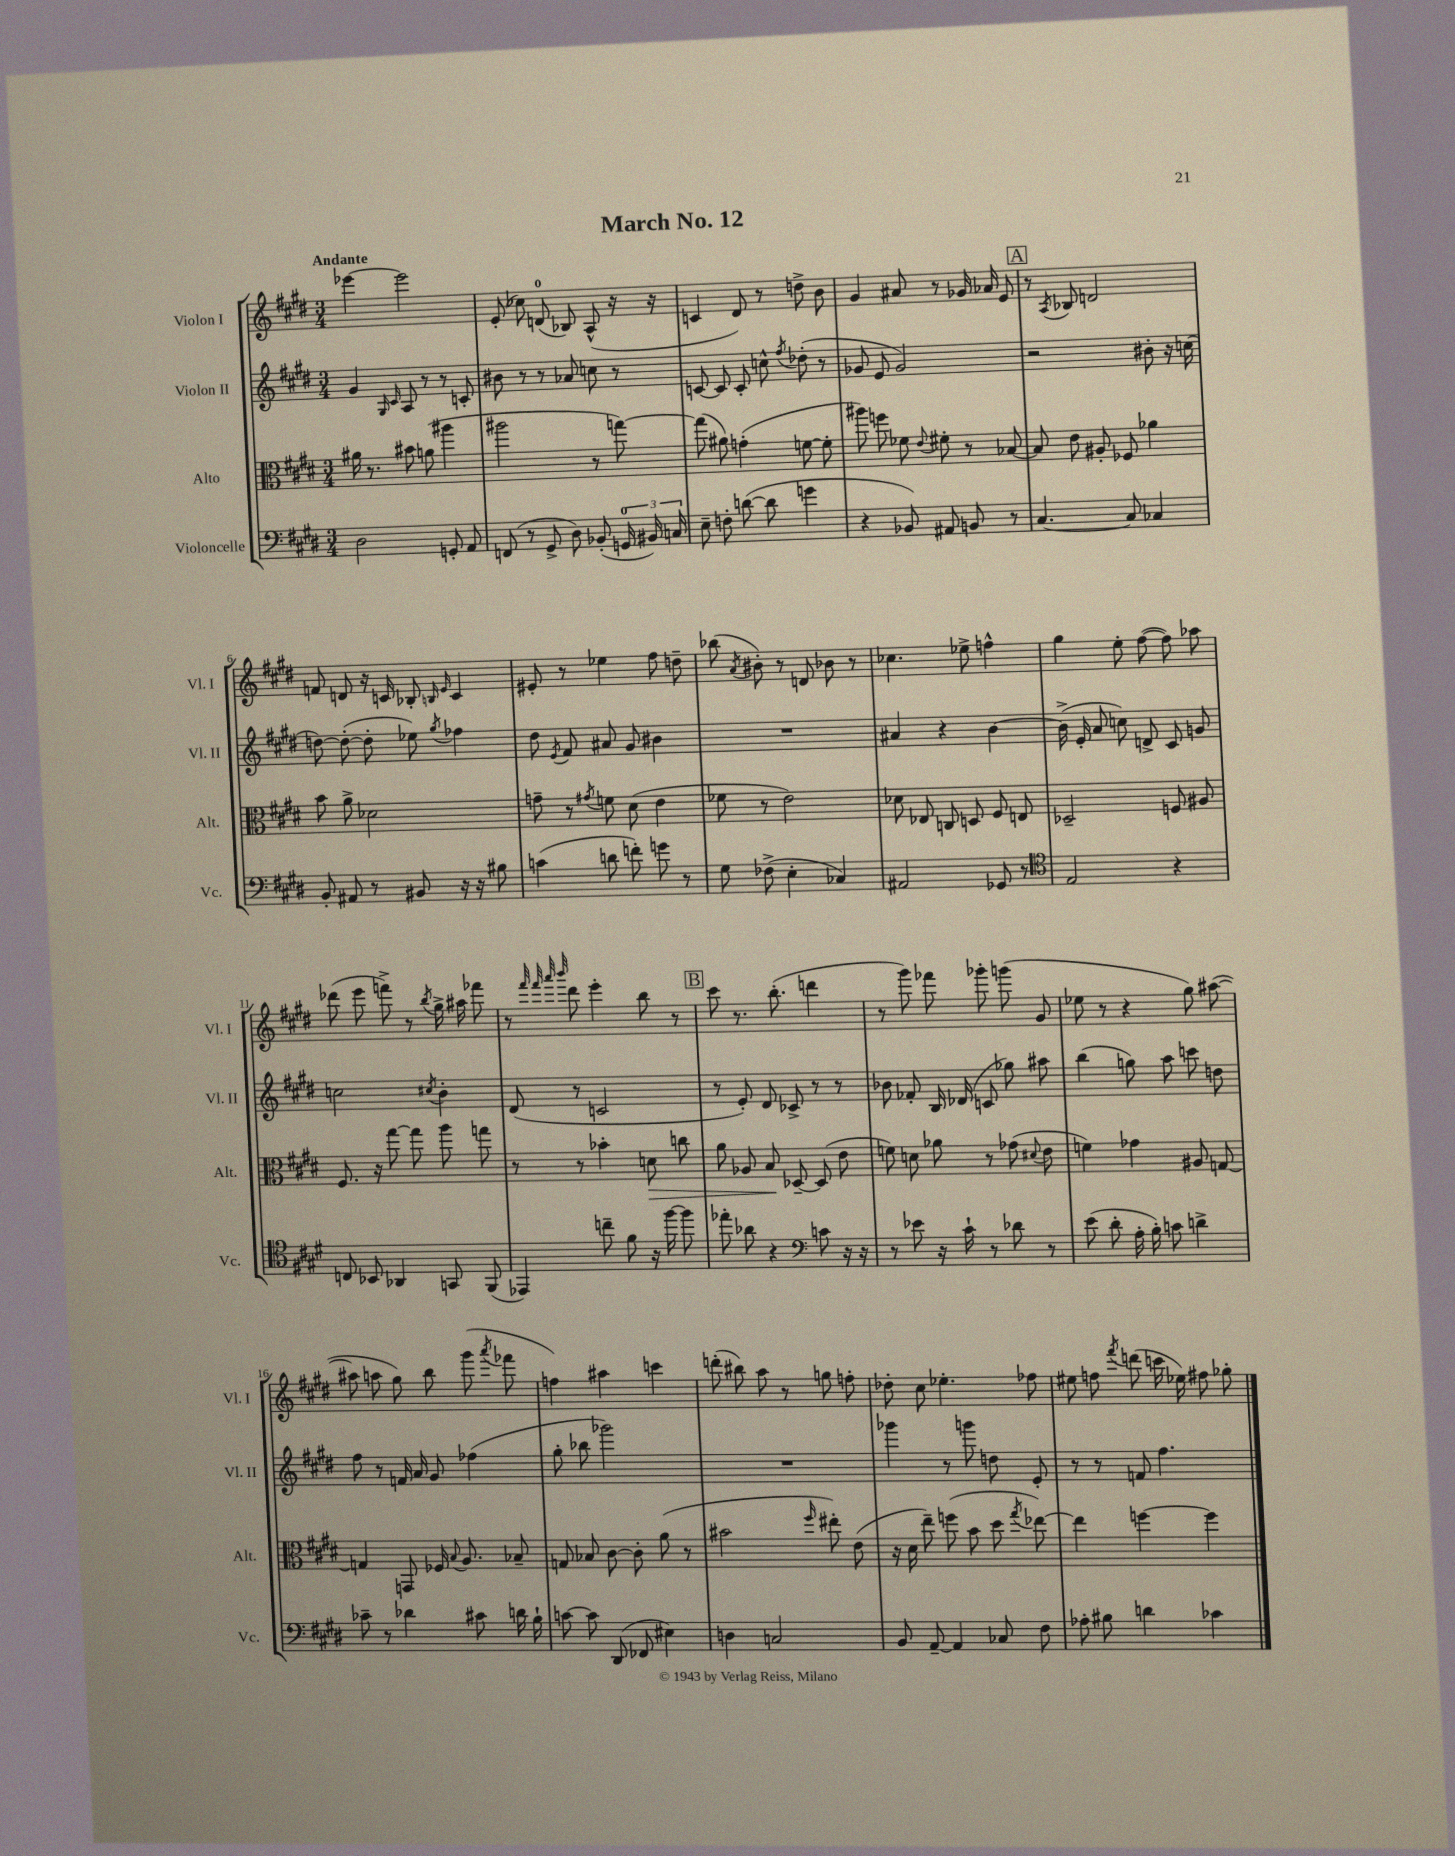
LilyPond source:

\header { title = "March No. 12" }
<<
\new StaffGroup <<
\new Staff = "s0" \with { instrumentName = "Violon I" shortInstrumentName = "Vl. I" } {
    \clef treble \key e \major \numericTimeSignature \time 3/4 \tempo "Andante"
    \autoBeamOff ees'''4~ ees'''2 |
    e'8-.( ces''8) d'8-0( bes8) a8-^( r16 r16 |
    c'4 dis'8) r8 d''8-> b'8 |
    gis'4 ais'8 r8 ges'16 aes'16 e'8 |
    \mark \markup { \box "A" } r8 \acciaccatura { a8 } bes8 d'2 |
    f'8 d'8 r16 c'16 bes8-. \grace { b16 e'16 } c'4 |
    eis'8-. r8 ees''4 fis''8 d''8-- |
    bes''8( \acciaccatura { a'8 } bis'8-.) r8 d'8 bes'8 r8 |
    ces''4. ees''8-> f''4-^ |
    gis''4 e''8-. fis''8~( fis''8) aes''8 |
    des'''8( e'''8 f'''8->) r8 \acciaccatura { b''8 } gis''16-> ais''16 fes'''8 |
    r8 \grace { fis'''32 fis'''32 a'''32 b'''32 } dis'''8 e'''4-. b''8 r8 |
    \mark \markup { \box "B" } cis'''8 r8. b''8.-.( d'''4 |
    r8 gis'''8) fes'''8 ges'''8-. g'''8( gis'8 |
    ees''8 r8 r4 gis''8) ais''8~( |
    ais''8 a''8 gis''8) b''8 gis'''8( \acciaccatura { a'''8 } fes'''8 |
    f''4) ais''4 c'''4 |
    d'''8-.( bis''8) a''8 r8 g''8 f''8-. |
    des''8-. cis''8 ees''4.-. fes''8 |
    eis''8 f''8 \acciaccatura { fis'''8 } d'''8( c'''16 ees''16) fis''8 ges''8-. \bar "|." |
}
\new Staff = "s1" \with { instrumentName = "Violon II" shortInstrumentName = "Vl. II" } {
    \clef treble \key e \major \numericTimeSignature \time 3/4
    \autoBeamOff gis'4 \grace { gis16 cis'16 } a8 r8 r8 c'8-. |
    bis'8 r8 r8 aes'8 c''8 r8 |
    c'8~ c'8 c'8-. c''8-^ \acciaccatura { fis''8 } des''8-.( r8 |
    ges'8 e'8 ges'2) |
    \mark \markup { \box "A" } r2 bis'8-. r16 c''16( |
    d''8~) d''8~-.( d''8-. ees''8) \acciaccatura { gis''8 } fes''4 |
    dis''8 \acciaccatura { e'8 } fis'8 ais'8 gis'8 bis'4 |
    R2. |
    ais'4 r4 b'4~ |
    b'16->( e'16-. a'8 c''8) d'8-> cis'8 g'8 |
    c''2 \acciaccatura { cis''8 } b'4-. |
    dis'8( r8 c'2 |
    \mark \markup { \box "B" } r8 e'8-.) dis'8 ces'8-> r8 r8 |
    bes'8 fes'8-. b16 des'16( c'8 ges''8) ais''8 |
    b''4( g''8) a''8 c'''8 d''8 |
    fis''8 r8 f'16 a'16 gis'8 fes''4( |
    gis''8-. bes''8 ges'''2) |
    R2. |
    ges'''4 r8 g'''8 d''8 e'8-. |
    r8 r8 f'8 fis''4. \bar "|." |
}
\new Staff = "s2" \with { instrumentName = "Alto" shortInstrumentName = "Alt." } {
    \clef alto \key e \major \numericTimeSignature \time 3/4
    \autoBeamOff ais'16 r8. bis'8 a'8( ais''4 |
    ais''2 r8 g''8~) |
    g''8( ais'8) g'4-.( f'8~ f'8-. |
    ais''8) f''8 fes'8 \appoggiatura { e'8 } fis'8-. r8 bes8~ |
    \mark \markup { \box "A" } bes8 e'8 ais8-. fes8 aes'4 |
    b'8 a'8-> des'2 |
    g'8-- r8 \acciaccatura { gis'8 } f'8 dis'8( e'4 |
    fes'8 r8 e'2) |
    des'8 ees8 c8 d8 fis8 e8 |
    des2-- f8 ais8 |
    fis8. r16 gis''8~ gis''8 a''8 g''8 |
    r8 r8 bes'4-. d'8\> c''8 |
    \mark \markup { \box "B" } a'8 aes8 b8\! des8~-- des8( e'8 |
    f'8) d'8 aes'8 r8 ges'8( \appoggiatura { dis'8 } e'8 |
    f'4) ges'4 ais8 g8~ |
    g4 g,8 fes16 \appoggiatura { b8 } a8. bes8-- |
    g8 bes8 cis'8~ cis'8-. a'8( r8 |
    bis'2 \grace { fis''16 } eis''8-.) e'8( |
    r16 dis'16 e''8--) f''8( b'8 dis''8 \acciaccatura { gis''8 } ees''8~) |
    ees''4 f''4~ f''4 \bar "|." |
}
\new Staff = "s3" \with { instrumentName = "Violoncelle" shortInstrumentName = "Vc." } {
    \clef bass \key e \major \numericTimeSignature \time 3/4
    \autoBeamOff dis2 g,8-. a,8 |
    f,8( r8 gis,8-> dis8) bes,8-.( \tuplet 3/2 { g,16-0 bis,16) c16 } |
    e8-- f8-. d'8~( d'8 g'4 |
    r4 bes,8) ais,8 b,8 r8 |
    \mark \markup { \box "A" } cis4.~ cis8 ces4 |
    b,8-. ais,8 r8 bis,8 r16 r16 bis8 |
    c'4( d'8 f'8-.) g'8 r8 |
    gis8 fes8->( e4-. ces4) |
    ais,2 ges,8 r8 |
    \clef tenor e2 r4 |
    c8 bes,8 aes,4 g,8 fis,8( |
    ees,4) c''8-- fis'8 r16 fis''16~ fis''8 |
    \mark \markup { \box "B" } ees''8-. aes'8 r4 \clef bass c'8 r16 r16 |
    r8 ees'8 r16 cis'16-! r8 des'8 r8 |
    e'8( dis'8-. a16-. b16-.) c'8 d'4-> |
    ces'8-- r8 des'4 cis'8 d'16 b16-! |
    c'8~ c'8 dis,8( fes,8 eis4) |
    d4 c2 |
    b,8 a,8~-- a,4 ces8 fis8 |
    aes8-. bis8 d'4 ces'4 \bar "|." |
}
>>
>>
